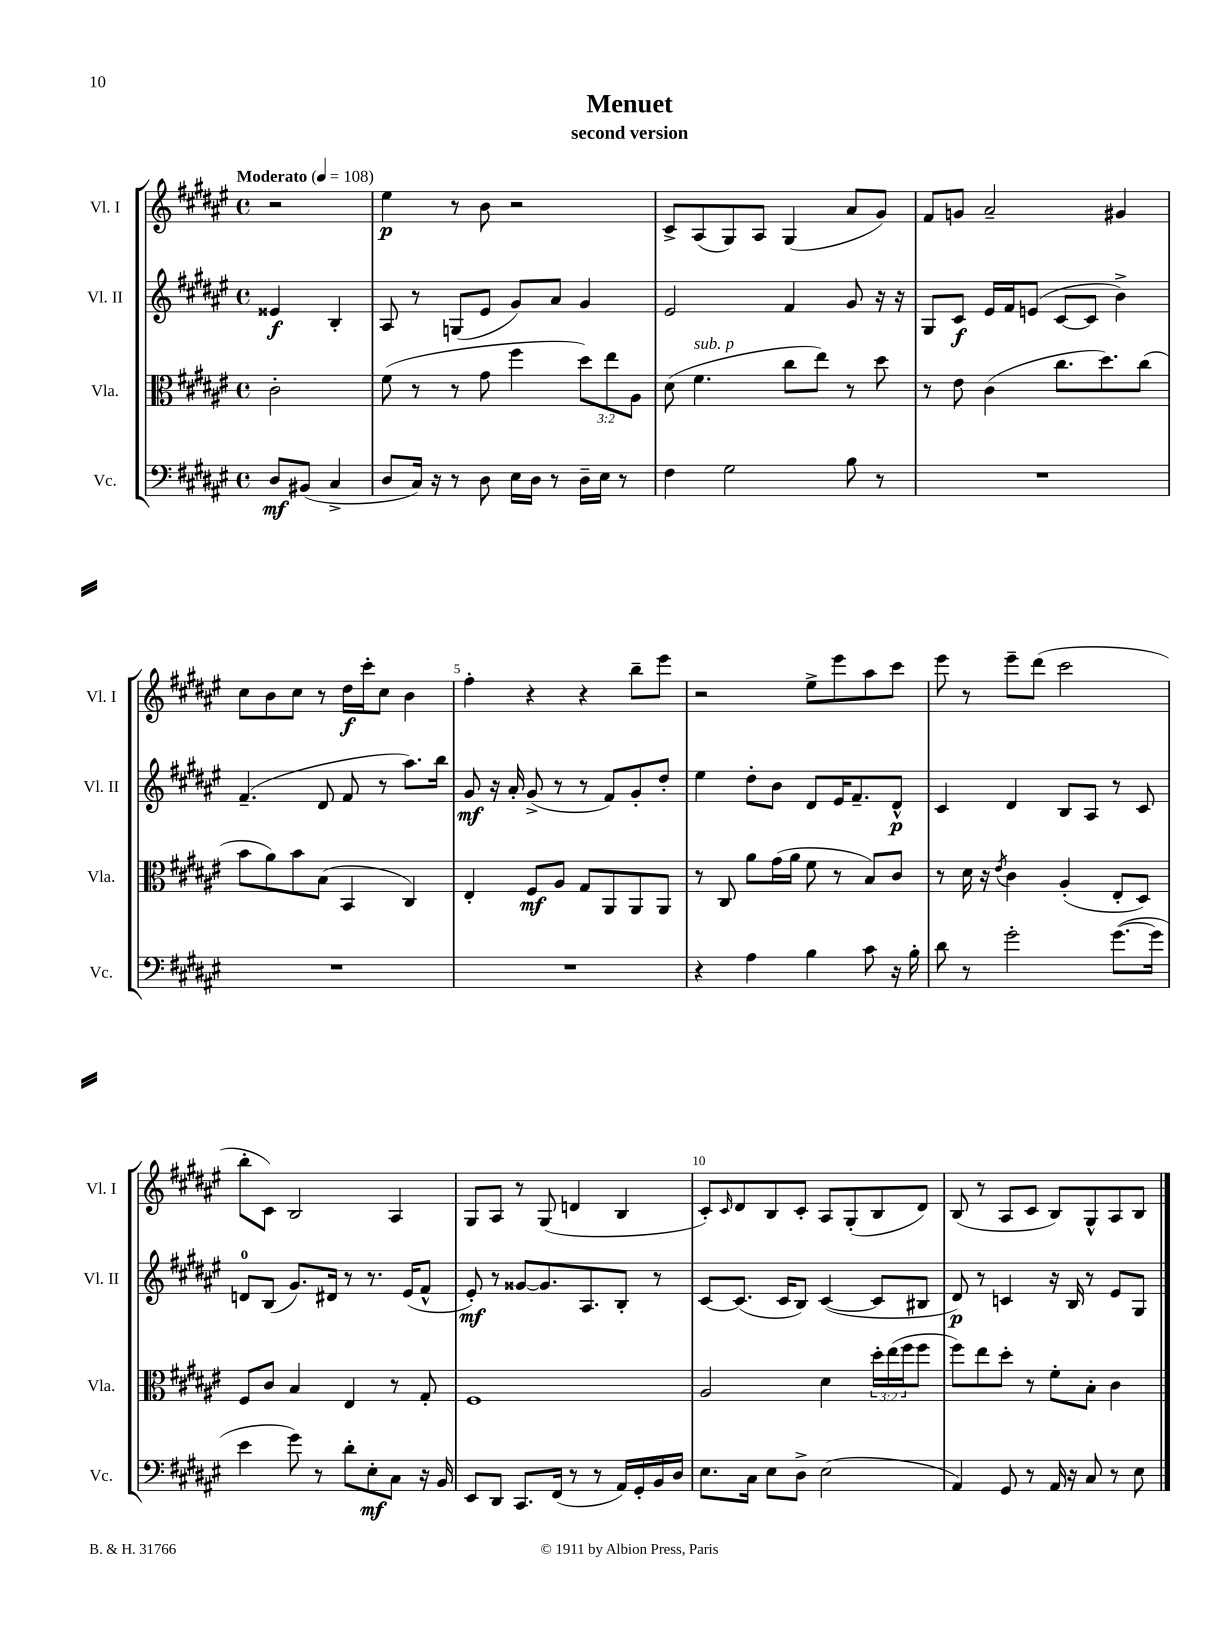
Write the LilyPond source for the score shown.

\header { title = "Menuet" subtitle = "second version" }
<<
\new StaffGroup <<
\new Staff = "s0" \with { instrumentName = "Vl. I" shortInstrumentName = "Vl. I" } {
    \clef treble \key fis \major \defaultTimeSignature \time 4/4 \partial 2 \tempo "Moderato" 4 = 108
    r2 |
    eis''4\p r8 b'8 r2 |
    cis'8-> ais8( gis8) ais8 gis4( ais'8 gis'8) |
    fis'8 g'8 ais'2-- gis'4 |
    cis''8 b'8 cis''8 r8 dis''16\f cis'''16-. cis''8 b'4 |
    fis''4-. r4 r4 b''8-- eis'''8 |
    r2 eis''8-> eis'''8 ais''8 cis'''8 |
    eis'''8 r8 eis'''8-- dis'''8( cis'''2 |
    b''8-. cis'8) b2 ais4 |
    gis8 ais8 r8 gis8( d'4 b4 |
    cis'8-.) \grace { cis'16 } dis'8 b8 cis'8-. ais8 gis8-.( b8 dis'8) |
    b8( r8 ais8 cis'8 b8) gis8-^ ais8 b8 \bar "|." |
}
\new Staff = "s1" \with { instrumentName = "Vl. II" shortInstrumentName = "Vl. II" } {
    \clef treble \key fis \major \defaultTimeSignature \time 4/4 \partial 2
    eisis'4\f b4-. |
    ais8 r8 g8( eis'8 gis'8) ais'8 gis'4 |
    eis'2 fis'4 gis'8 r16 r16 |
    gis8 cis'8\f eis'16 fis'16 e'8( cis'8~ cis'8 b'4->) |
    fis'4.--( dis'8 fis'8 r8 ais''8.) b''16 |
    gis'8\mf r16 ais'16-. gis'8->( r8 r8 fis'8) gis'8-. dis''8-. |
    eis''4 dis''8-. b'8 dis'8 eis'16 fis'8.-- dis'8-^\p |
    cis'4 dis'4 b8 ais8 r8 cis'8 |
    d'8-0 b8( gis'8.) dis'16 r8 r8. eis'16( fis'8-^ |
    eis'8-.\mf) r8 gisis'8~ gisis'8. ais8. b8-. r8 |
    cis'8~ cis'8.( cis'16 b8) cis'4~( cis'8 bis8 |
    dis'8\p) r8 c'4 r16 b16 r8 eis'8 gis8 \bar "|." |
}
\new Staff = "s2" \with { instrumentName = "Vla." shortInstrumentName = "Vla." } {
    \clef alto \key fis \major \defaultTimeSignature \time 4/4 \override Staff.TupletNumber.text = #tuplet-number::calc-fraction-text \partial 2
    cis'2-. |
    fis'8( r8 r8 gis'8 fis''4 \tuplet 3/2 { dis''8) eis''8 ais8 } |
    dis'8( fis'4.^\markup { \italic "sub. p" } cis''8 eis''8) r8 dis''8 |
    r8 eis'8 cis'4( cis''8. dis''8.) cis''8( |
    b'8 ais'8) b'8 b8( b,4 cis4) |
    eis4-. fis8\mf ais8 gis8 ais,8 ais,8 ais,8 |
    r8 cis8 ais'8 gis'16( ais'16 fis'8 r8 b8) cis'8 |
    r8 dis'16 r16 \acciaccatura { eis'8 } cis'4 ais4-.( eis8-. dis8) |
    fis8 cis'8 b4 eis4 r8 gis8-. |
    fis1 |
    ais2 dis'4 \tuplet 3/2 { dis''16-. eis''16( fis''16 } fis''8 |
    fis''8) eis''8 dis''8-. r8 fis'8-. b8-. cis'4 \bar "|." |
}
\new Staff = "s3" \with { instrumentName = "Vc." shortInstrumentName = "Vc." } {
    \clef bass \key fis \major \defaultTimeSignature \time 4/4 \partial 2
    dis8\mf bis,8( cis4-> |
    dis8 cis16) r16 r8 dis8 eis16 dis16 r8 dis16-- eis16 r8 |
    fis4 gis2 b8 r8 |
    R1 |
    R1 |
    R1 |
    r4 ais4 b4 cis'8 r16 b16-. |
    dis'8 r8 gis'2-. gis'8.~( gis'16 |
    eis'4 gis'8) r8 dis'8-. eis8-.\mf cis8 r16 b,16 |
    eis,8 dis,8 cis,8. fis,16( r8 r8 ais,16) gis,16-. b,16 dis16 |
    eis8. cis16 eis8 dis8-> eis2( |
    ais,4) gis,8 r8 ais,16 r16 cis8 r8 eis8 \bar "|." |
}
>>
>>
\layout { \context { \Score \override BarNumber.break-visibility = ##(#f #t #t) barNumberVisibility = #(every-nth-bar-number-visible 5) } }
